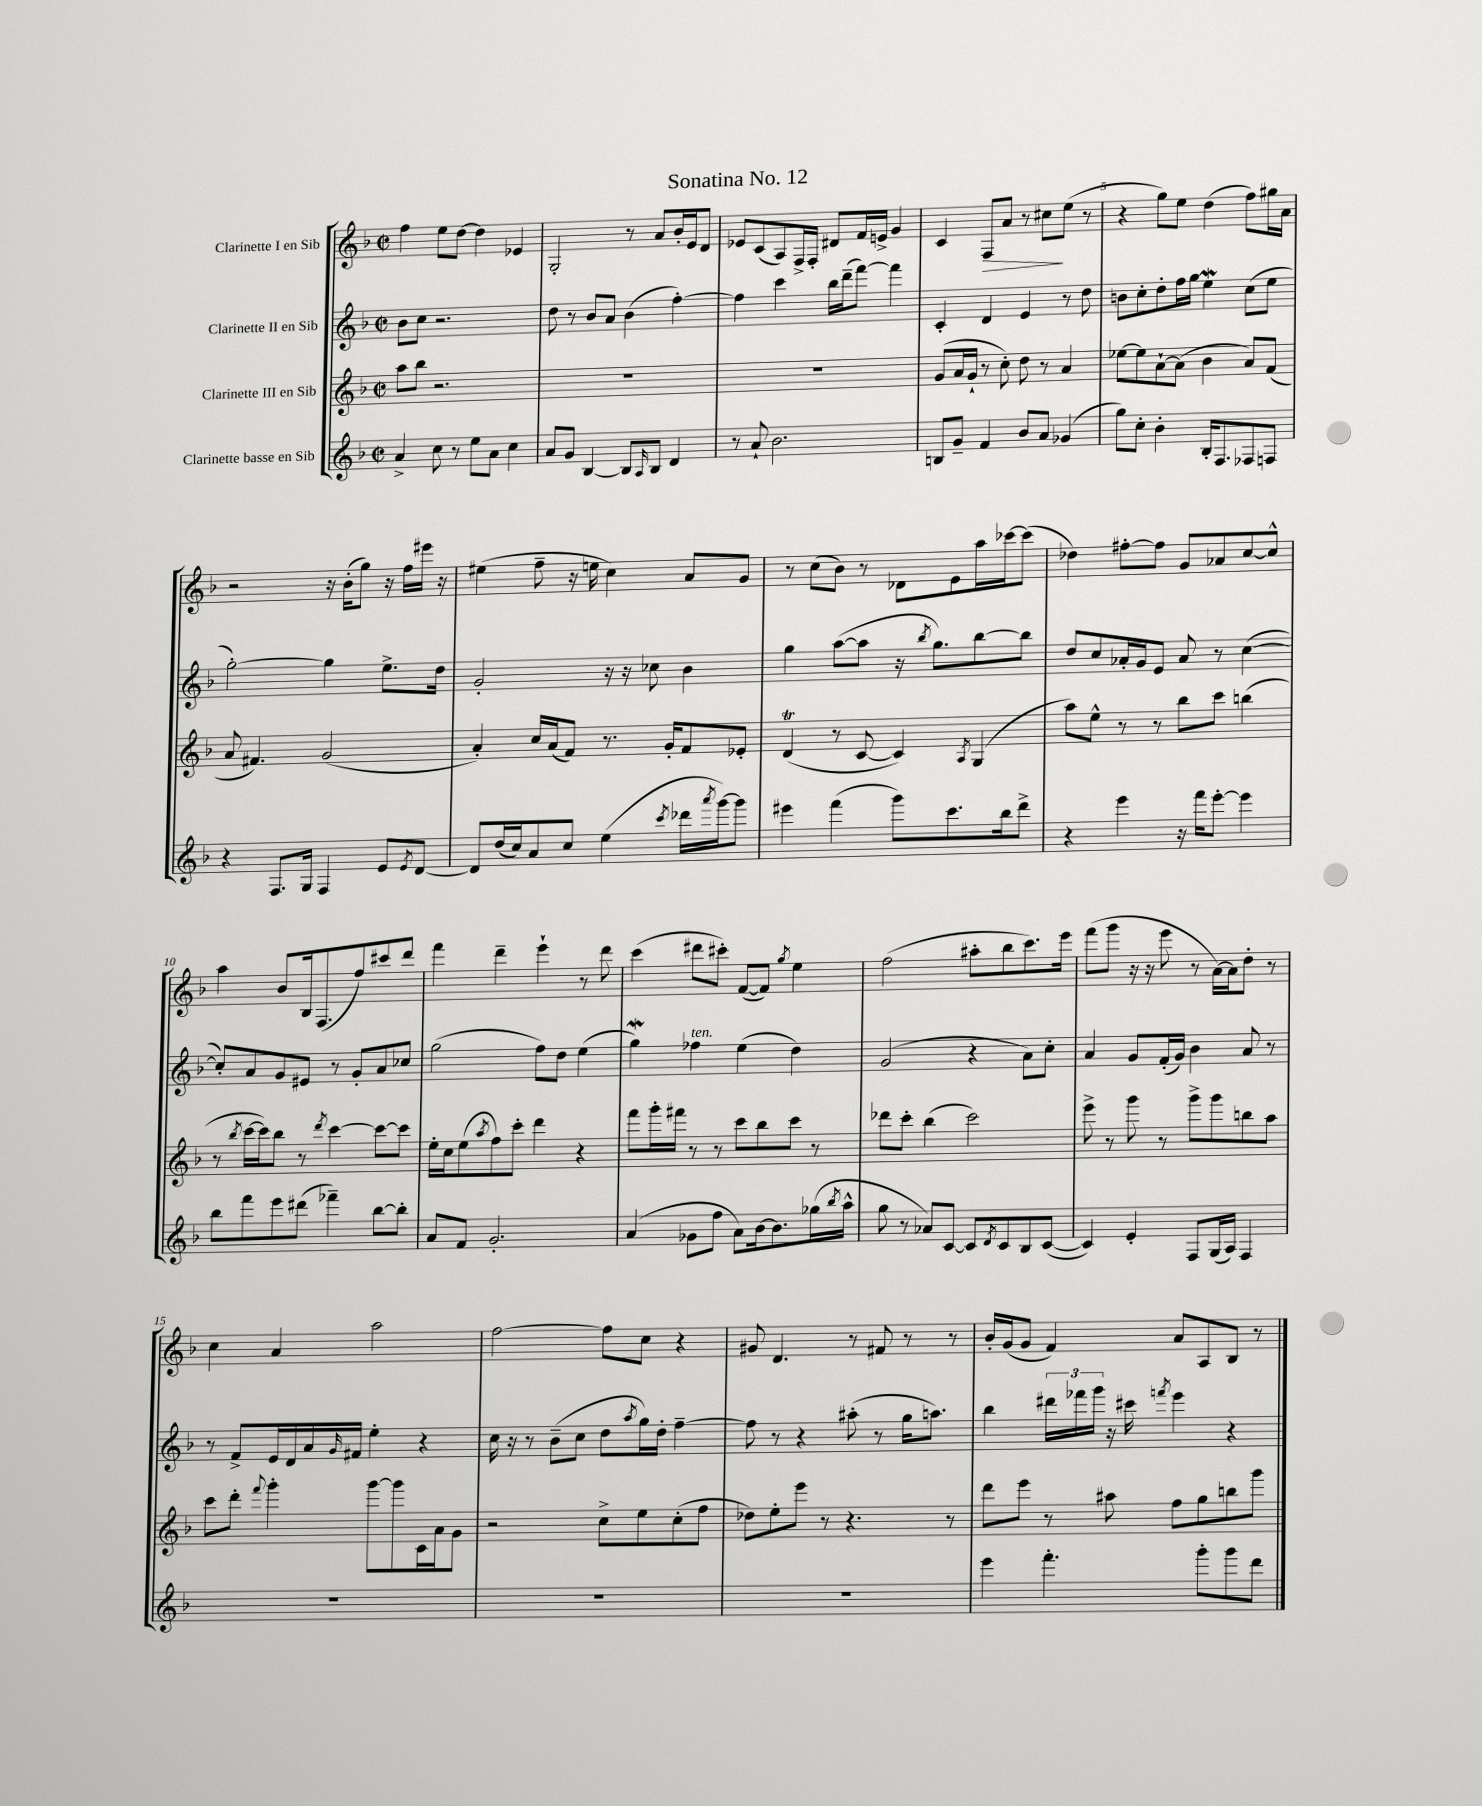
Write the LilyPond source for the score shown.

\header { title = "Sonatina No. 12" }
<<
\new StaffGroup <<
\new Staff = "s0" \with { instrumentName = "Clarinette I en Sib" } {
    \clef treble \key f \major \defaultTimeSignature \time 2/2
    f''4 e''8 d''8~ d''4 ees'4 |
    g2-. r8 a'8 bes'16-. e'16 d'8 |
    ees'8 c'8( a8) f16-> f16-. dis'8 f'16 e'16-> g'4 |
    c'4 f8\> a'8 r8 cis''8\! e''8( r8 |
    r4 g''8) e''8 d''4( f''8) gis''16 a'16 |
    r2 r16 bes'16-.( g''8) r16 f''16 eis'''16 r16 |
    eis''4( f''8-- r16 e''16 c''4) a'8 g'8 |
    r8 c''8( bes'8) r8 des'8 e'8 a''16 ces'''16~ ces'''8( |
    des''4) fis''8~-. fis''8 g'8 aes'8 c''8~ c''8-^ |
    a''4 bes'8 bes16 f8.( f''8) cis'''8 d'''8 |
    f'''4 d'''4-- e'''4-! r8 d'''8 |
    c'''4( dis'''8 cis'''8-.) f'8~( f'8) \acciaccatura { g''8 } e''4 |
    f''2( ais''8-. bes''8 c'''8.) e'''16 |
    f'''8( g'''8 r16 r16 e'''8 r8 a'16~) a'16 d''8-. r8 |
    c''4 a'4 a''2 |
    f''2~ f''8 c''8 r4 |
    gis'8 d'4. r8 fis'8 r8 r8 |
    bes'16-. g'16( g'8 f'4) a'8 a8 bes8 r8 \bar "|." |
}
\new Staff = "s1" \with { instrumentName = "Clarinette II en Sib" } {
    \clef treble \key f \major \defaultTimeSignature \time 2/2
    bes'8 c''8 r2. |
    d''8 r8 bes'8 a'8 bes'4( f''4~-.) |
    f''4 c'''4 bes''16 d'''16--( f'''8~) f'''4 |
    c'4-. d'4 e'4 r8 d''8 |
    b'8 c''8-. d''8-. f''16 g''16 e''4\mordent c''8( e''8 |
    g''2~-.) g''4 e''8.-> d''16 |
    g'2-. r16 r16 ces''8 bes'4 |
    g''4 a''8~( a''8 r16 \acciaccatura { bes''8 } g''8.) bes''8~ bes''8 |
    d''8 c''8 aes'16-. g'16 e'8 aes'8 r8 c''4~( |
    c''8-.) a'8 g'8 eis'8 r8 g'8-. a'8 ces''8 |
    g''2( f''8) d''8 e''4( |
    g''4\mordent) fes''4^\markup { \italic "ten." } e''4( d''4) |
    g'2( r4 a'8) c''8-. |
    a'4 g'8 f'16-.( g'16) bes'4 a'8 r8 |
    r8 f'8-> e'16 d'16 a'16 \grace { g'16 } fis'16 e''4-. r4 |
    c''16 r16 r8 bes'8--( c''8 d''8 \acciaccatura { a''8 } g''16) d''16-. f''4~-- |
    f''8 r8 r4 ais''8-.( r8 g''16 a''8.) |
    bes''4 \tuplet 3/2 { dis'''16 fes'''16 g'''16 } r16 cis'''16 \acciaccatura { f'''8 } e'''4 r4 \bar "|." |
}
\new Staff = "s2" \with { instrumentName = "Clarinette III en Sib" } {
    \clef treble \key f \major \defaultTimeSignature \time 2/2
    a''8 bes''8 r2. |
    R1 |
    R1 |
    g'8( a'16 g'16-! r8 c''8-.) d''8 r8 a'4 |
    ees''8~ ees''8 a'8~-! a'8( bes'4 a'8) f'8( |
    a'8 fis'4.) g'2( |
    a'4-.) c''16 a'16( f'8) r8. g'16-. f'8 ees'8-. |
    d'4\trill( r8 c'8~ c'4) \acciaccatura { a8 } g4( |
    a''8) e''8-^ r8 r8 bes''8 c'''8 b''4( |
    r8 \acciaccatura { bes''8 } c'''16~ c'''16) bes''8 r8 \acciaccatura { d'''8 } c'''4~ c'''8~ c'''8 |
    e''16-. c''16 e''8( \acciaccatura { a''8 } f''8) c'''8-. d'''4 r4 |
    f'''8 g'''16-. fis'''16 r8 r8 c'''8 bes''8 c'''8 r8 |
    des'''8 c'''8-. bes''4( c'''2) |
    e'''8-> r8 g'''8 r8 g'''8-> g'''8 b''8 a''8 |
    c'''8 d'''8-. \appoggiatura { f'''8 } g'''4-. g'''8~ g'''8 c'16 a'16 g'8 |
    r2 c''8-> e''8 c''8-.( f''8 |
    des''8) e''8-. e'''8 r8 r4. r8 |
    d'''8 e'''8 r8 ais''8 f''8 g''8 b''8 g'''8 \bar "|." |
}
\new Staff = "s3" \with { instrumentName = "Clarinette basse en Sib" } {
    \clef treble \key f \major \defaultTimeSignature \time 2/2
    a'4-> c''8 r8 e''8 a'8 c''4 |
    a'8 g'8 bes4~ bes8 \grace { a16 } bes8 d'4 |
    r8 a'8-! bes'2. |
    b8 g'8-- f'4 bes'8 a'8 ges'4( |
    g''8) c''8-. bes'4-. bes16-. f8. fes8 f8 |
    r4 f8. g16 f4 e'8 \acciaccatura { e'8 } d'8~ |
    d'8 d''16( c''16) a'8 c''8 e''4( \acciaccatura { c'''8 } des'''16 \acciaccatura { a'''8 } g'''16~) g'''8 |
    eis'''4 f'''4( g'''8) c'''8. bes''16 d'''8-> |
    r4 e'''4 r16 f'''16 e'''8~-. e'''4 |
    bes''8 f'''8 e'''8 dis'''8( fes'''4--) bes''8~ bes''8-. |
    a'8 f'8 g'2.-. |
    a'4( ges'8 f''8 a'8) bes'16~ bes'8. ges''16( \acciaccatura { bes''8 } a''16-^ |
    g''8 r8 aes'8) c'8~ c'8 \acciaccatura { d'8 } c'8 bes8 c'8~( |
    c'4) e'4-. f8 g16( a16) f4 |
    R1 |
    R1 |
    R1 |
    e'''4 f'''4.-. g'''8-. g'''8 d'''8 \bar "|." |
}
>>
>>
\layout { \context { \Score \override BarNumber.break-visibility = ##(#f #t #t) barNumberVisibility = #(every-nth-bar-number-visible 5) } }
